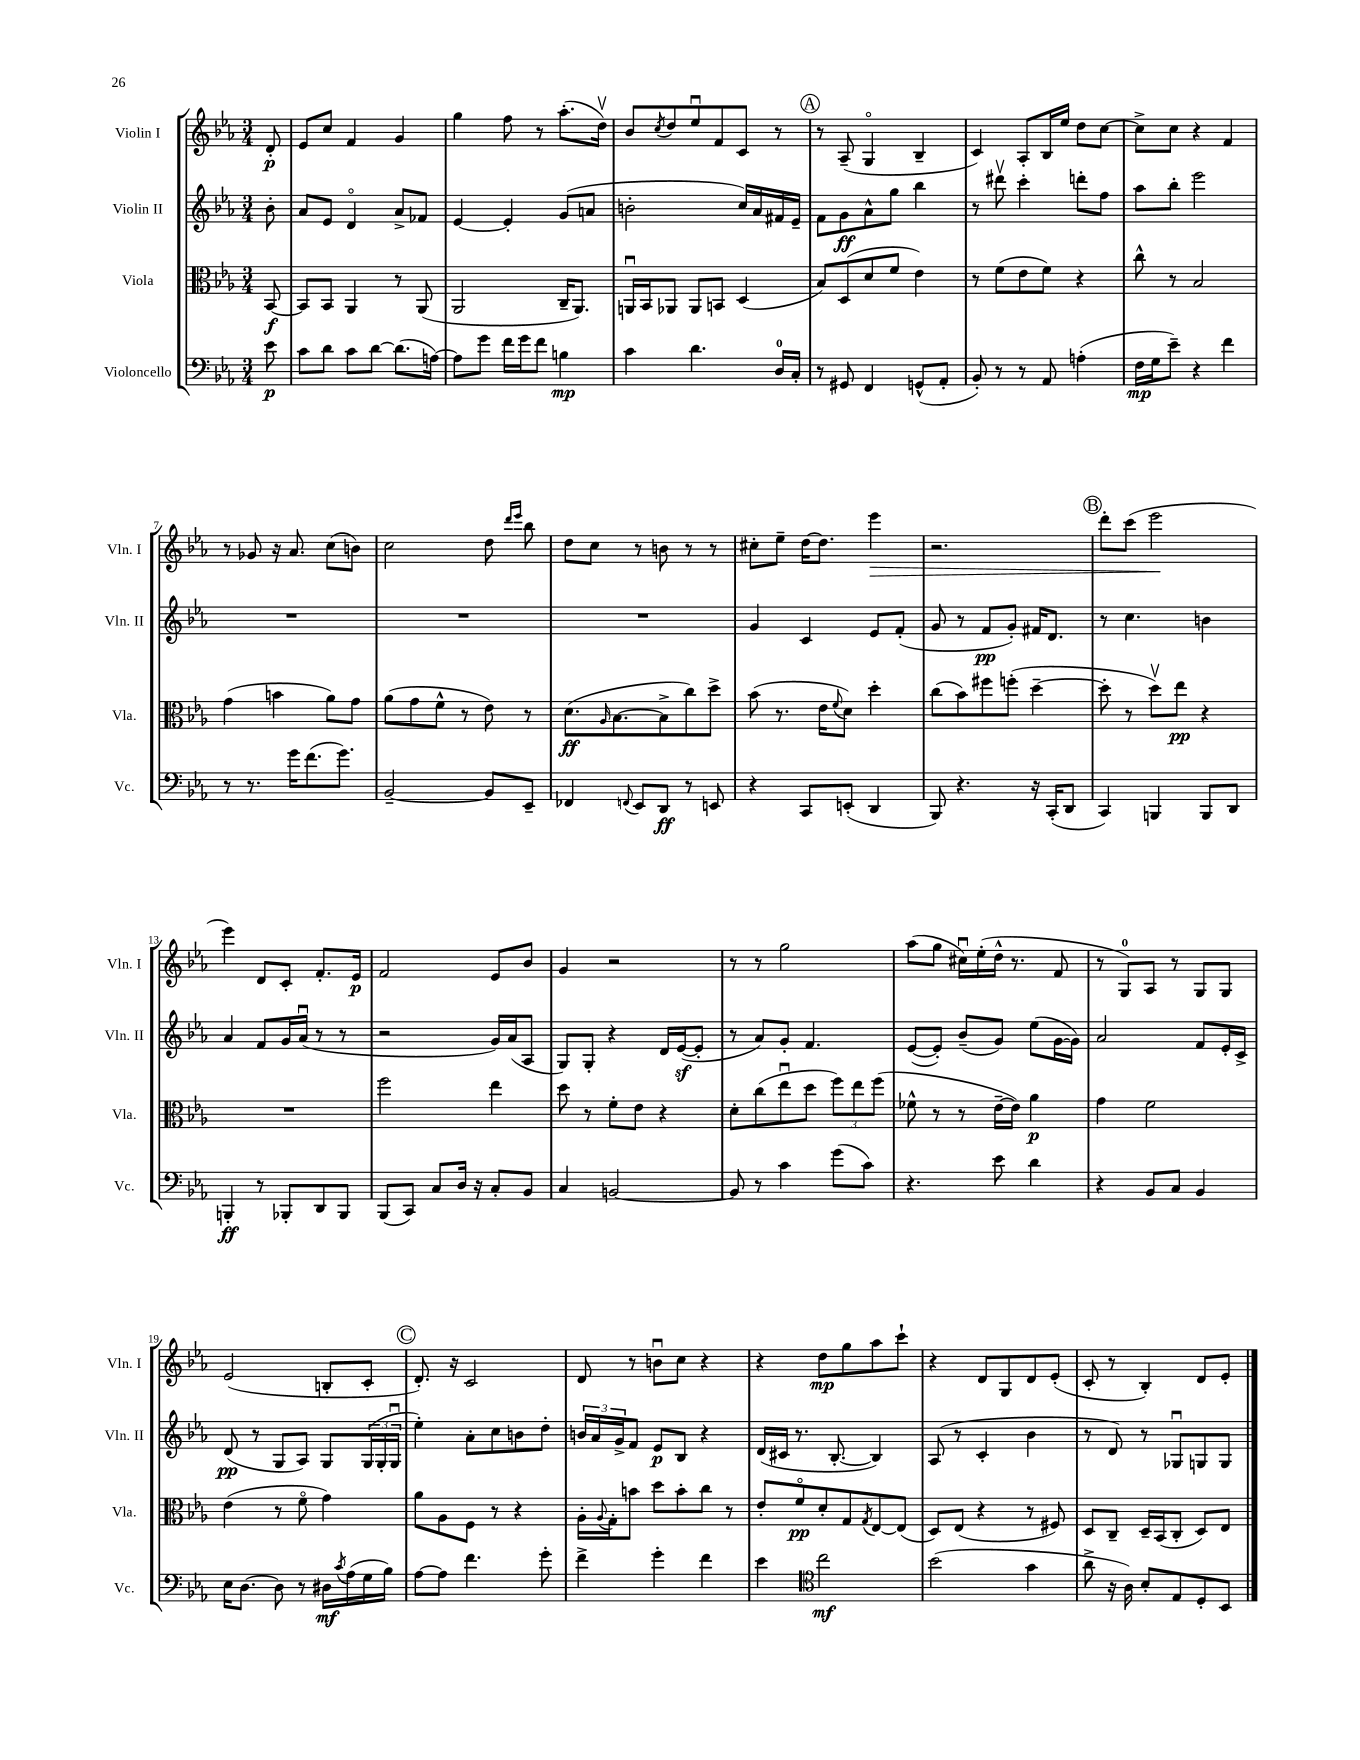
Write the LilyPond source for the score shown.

<<
\new StaffGroup <<
\new Staff = "s0" \with { instrumentName = "Violin I" shortInstrumentName = "Vln. I" } {
    \clef treble \key ees \major \numericTimeSignature \time 3/4 \partial 8
    d'8-.\p |
    ees'8 c''8 f'4 g'4 |
    g''4 f''8 r8 aes''8.-.( d''16\upbow) |
    bes'8 \acciaccatura { c''8 } d''8 ees''8\downbow f'8 c'8 r8 |
    \mark \markup { \circle "A" } r8 aes8--( g4\flageolet bes4-- |
    c'4) aes8-. bes16 ees''16 d''8 c''8~ |
    c''8-> c''8 r4 f'4 |
    r8 ges'8 r16 aes'8. c''8( b'8) |
    c''2 d''8 \grace { d'''16 ees'''16 } bes''8 |
    d''8 c''8 r8 b'8 r8 r8 |
    cis''8-. ees''8-- d''16~ d''8. ees'''4\> |
    r2. |
    \mark \markup { \circle "B" } d'''8-. c'''8( ees'''2\! |
    ees'''4) d'8 c'8-. f'8.-. ees'16\p |
    f'2 ees'8 bes'8 |
    g'4 r2 |
    r8 r8 g''2 |
    aes''8( g''8 cis''16\downbow) ees''16-.( d''16-^ r8. f'8 |
    r8 g8-0) aes8 r8 g8 g8 |
    ees'2( b8-. c'8-. |
    \mark \markup { \circle "C" } d'8.-.) r16 c'2 |
    d'8 r8 b'8\downbow c''8 r4 |
    r4 d''8\mp g''8 aes''8 c'''8-! |
    r4 d'8 g8 d'8 ees'8-.( |
    c'8-. r8 bes4-.) d'8 ees'8-. \bar "|." |
}
\new Staff = "s1" \with { instrumentName = "Violin II" shortInstrumentName = "Vln. II" } {
    \clef treble \key ees \major \numericTimeSignature \time 3/4 \partial 8
    bes'8-. |
    aes'8 ees'8 d'4\flageolet aes'8-> fes'8 |
    ees'4~ ees'4-. g'8( a'8 |
    b'2-. c''16) aes'16 fis'16 ees'16-- |
    \mark \markup { \circle "A" } f'8 g'8\ff aes'8-^ g''8 bes''4 |
    r8 dis'''8\upbow c'''4-. d'''8-. f''8 |
    aes''8 bes''8-. ees'''2 |
    R2. |
    R2. |
    R2. |
    g'4 c'4 ees'8 f'8-.( |
    g'8 r8 f'8\pp g'8-.) fis'16 d'8. |
    \mark \markup { \circle "B" } r8 c''4. b'4 |
    aes'4 f'8 g'16 aes'16\downbow( r8 r8 |
    r2 g'16) aes'16( aes8 |
    g8) g8-. r4 d'16 ees'16~\sf( ees'8-. |
    r8 aes'8) g'8-. f'4. |
    ees'8~( ees'8-.) bes'8--( g'8) ees''8( g'16~ g'16) |
    aes'2 f'8 ees'16-. c'16-> |
    d'8\pp( r8 g8 aes8) g8 \tuplet 3/2 { g16( g16-. g16\downbow } |
    \mark \markup { \circle "C" } ees''4-.) aes'8-. c''8 b'8 d''8-. |
    \tuplet 3/2 { b'16 aes'16 g'16-> } f'8 ees'8\p bes8 r4 |
    d'16( cis'16 r8. bes8.~-. bes4) |
    aes8( r8 c'4-. bes'4 |
    r8 d'8) r8 ges8\downbow g8 g8 \bar "|." |
}
\new Staff = "s2" \with { instrumentName = "Viola" shortInstrumentName = "Vla." } {
    \clef alto \key ees \major \numericTimeSignature \time 3/4 \partial 8
    bes,8~\f |
    bes,8 bes,8 aes,4 r8 aes,8( |
    aes,2 c16-- aes,8.) |
    a,16\downbow bes,16 aes,8 aes,8 b,8 d4( |
    \mark \markup { \circle "A" } bes8) d8( d'8 f'8 ees'4) |
    r8 f'8( ees'8 f'8) r4 |
    c''8-^ r8 bes2 |
    g'4( b'4 aes'8) g'8 |
    aes'8( g'8 f'8-^ r8 ees'8) r8 |
    d'8.\ff( \grace { aes16 } bes8.~ bes8-> c''8) d''8-> |
    bes'8( r8. ees'16 \appoggiatura { f'8 } d'8) d''4-. |
    c''8( bes'8) fis''8 f''8-.( d''4~-- |
    \mark \markup { \circle "B" } d''8-. r8 d''8\upbow) ees''8\pp r4 |
    R2. |
    f''2 ees''4 |
    d''8 r8 f'8-. ees'8 r4 |
    d'8-. c''8( ees''8\downbow d''8 \tuplet 3/2 { f''8) ees''8 f''8( } |
    fes'8-^ r8 r8 ees'16~-- ees'16) aes'4\p |
    g'4 f'2 |
    ees'4( r8 f'8\flageolet g'4) |
    \mark \markup { \circle "C" } aes'8 aes8 f8 r8 r4 |
    aes16-. \appoggiatura { aes8 } g16-. b'8 d''8 b'8-. c''8 r8 |
    ees'8-. f'8\flageolet\pp d'8-. g8 \acciaccatura { g8 } ees8~ ees8( |
    d8) ees8( r4 r8 fis8) |
    d8 c8-- d16-- bes,16( c8-. d8) ees8 \bar "|." |
}
\new Staff = "s3" \with { instrumentName = "Violoncello" shortInstrumentName = "Vc." } {
    \clef bass \key ees \major \numericTimeSignature \time 3/4 \partial 8
    ees'8\p |
    c'8 d'8 c'8 d'8~ d'8.( a16~) |
    a8 g'8 f'16 g'16 f'8 b4\mp |
    c'4 d'4. d16-0 c16-. |
    \mark \markup { \circle "A" } r8 gis,8 f,4 g,8-^( aes,8-. |
    bes,8-.) r8 r8 aes,8 a4-.( |
    f16\mp g16 ees'8--) r4 f'4 |
    r8 r8. g'16 f'8.( g'8.) |
    bes,2~-- bes,8 ees,8-- |
    fes,4 \appoggiatura { f,8 } ees,8 d,8\ff r8 e,8 |
    r4 c,8 e,8-.( d,4 |
    bes,,8) r4. r16 c,16-.( d,8 |
    \mark \markup { \circle "B" } c,4) b,,4 b,,8 d,8 |
    b,,4-.\ff r8 bes,,8-. d,8 bes,,8 |
    bes,,8( c,8) c8 d16 r16 c8-. bes,8 |
    c4 b,2~ |
    b,8 r8 c'4 g'8( c'8) |
    r4. ees'8 d'4 |
    r4 bes,8 c8 bes,4 |
    ees16 d8.~ d8 r8 dis16\mf \acciaccatura { c'8 } aes16( g16 bes16) |
    \mark \markup { \circle "C" } aes8~ aes8 f'4. g'8-. |
    f'4-> g'4-. f'4 |
    ees'4 \clef tenor c''2\mf |
    bes'2( g'4 |
    aes'8-> r16 aes16) bes8-. ees8 d8-. bes,8 \bar "|." |
}
>>
>>
